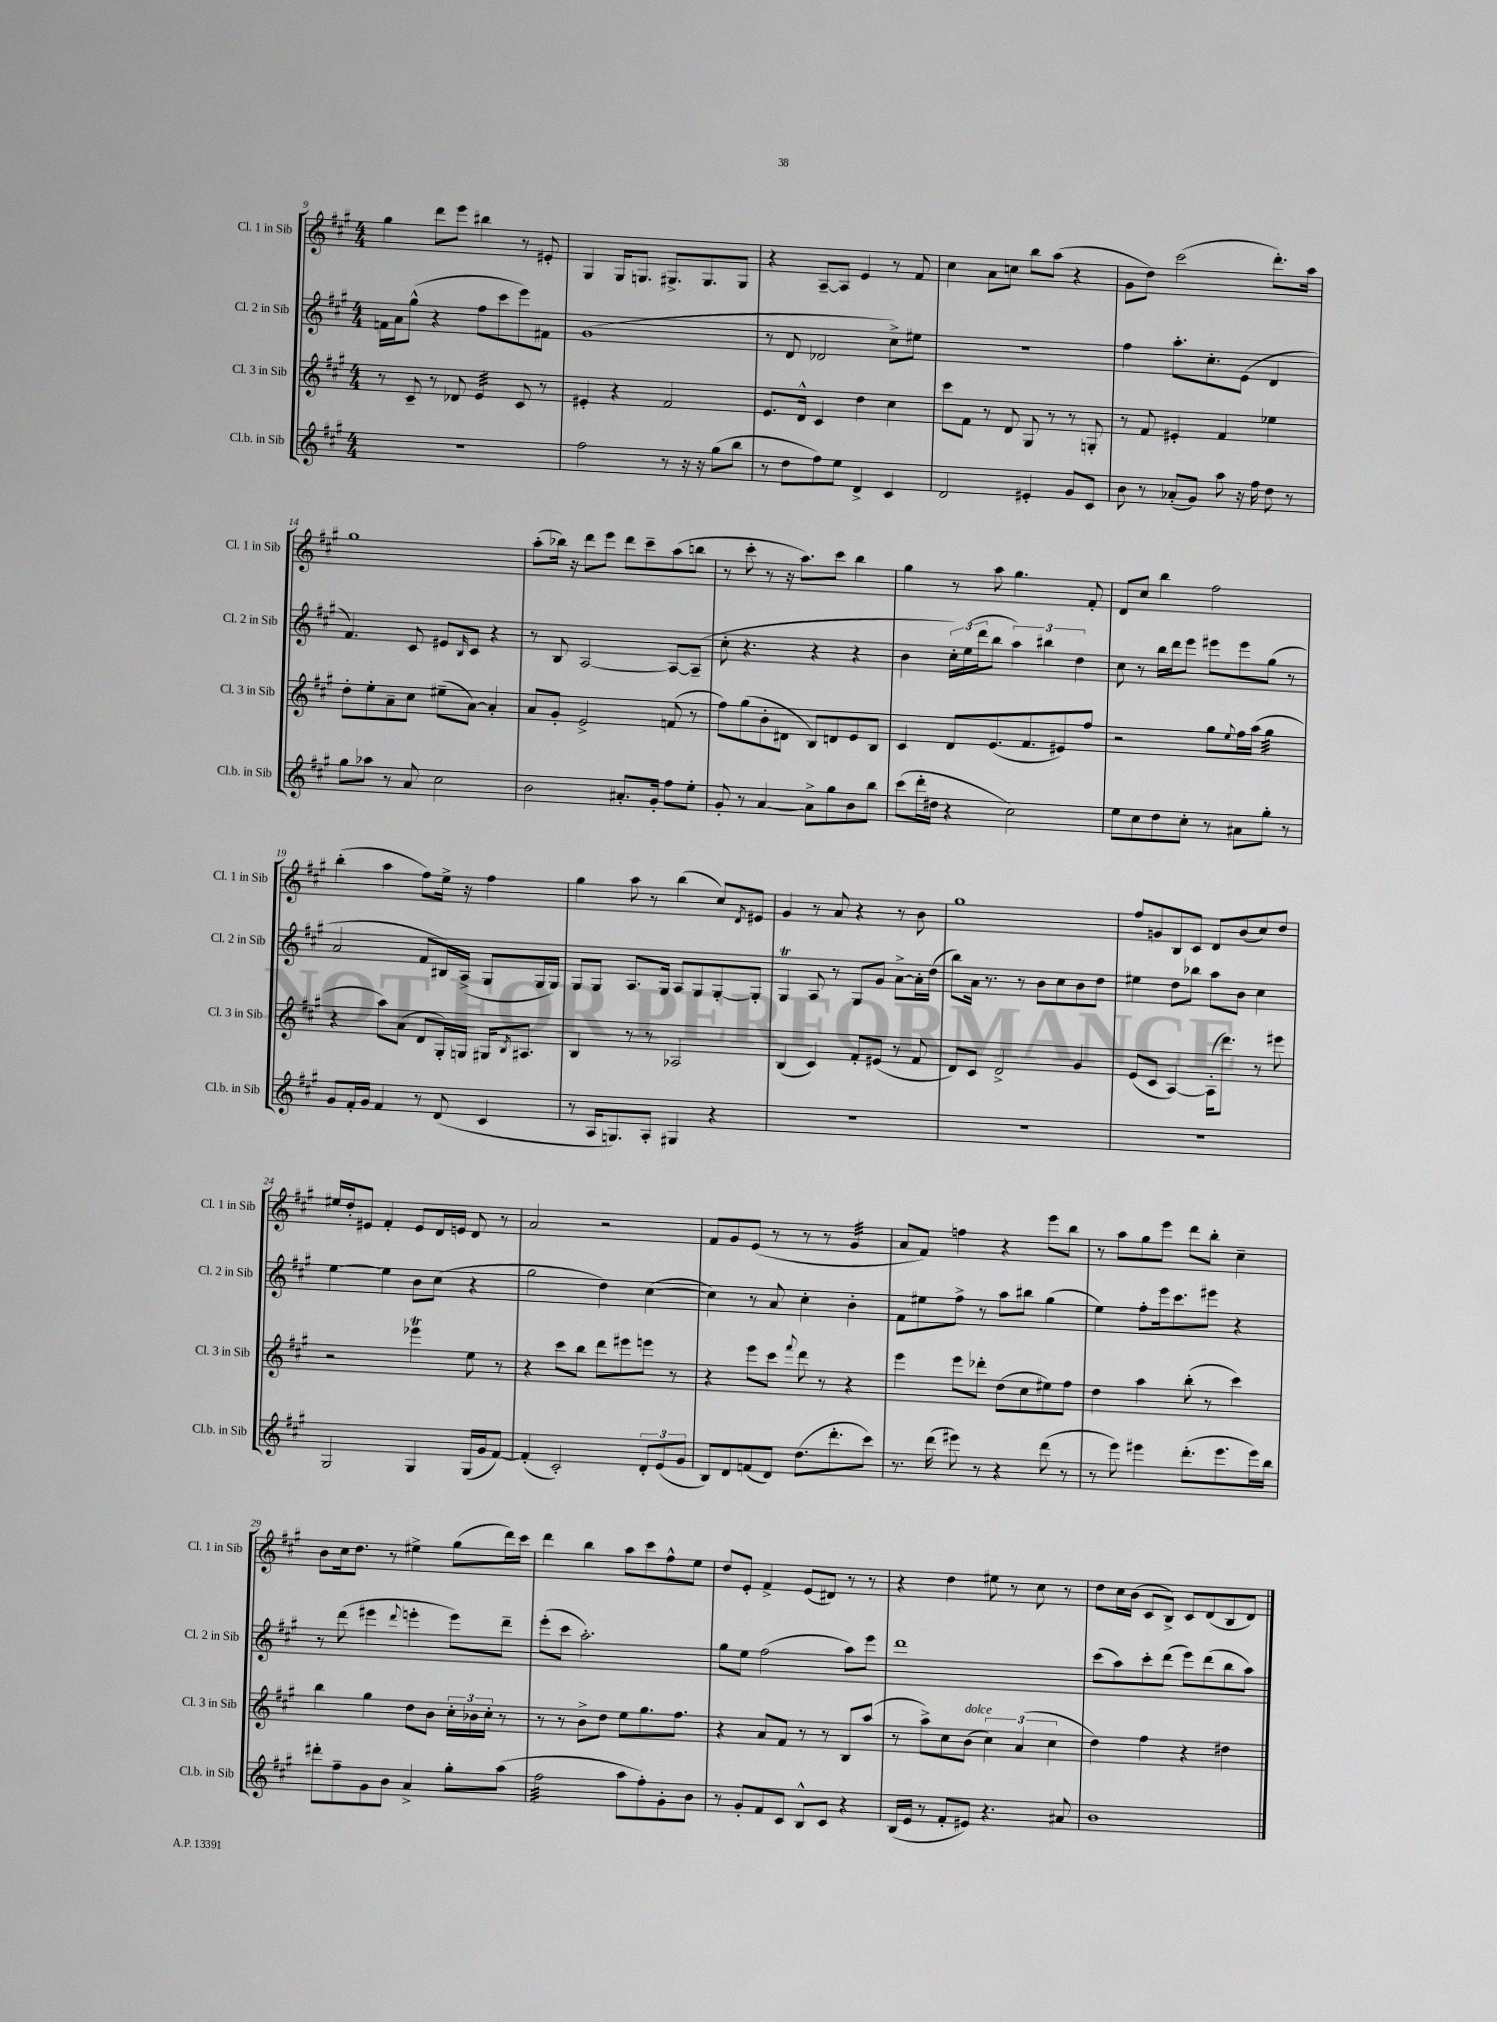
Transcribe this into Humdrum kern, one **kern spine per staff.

**kern	**kern	**kern	**kern
*staff4	*staff3	*staff2	*staff1
*clefG2	*clefG2	*clefG2	*clefG2
*k[f#c#g#]	*k[f#c#g#]	*k[f#c#g#]	*k[f#c#g#]
*M4/4	*M4/4	*M4/4	*M4/4
1r	8r	16f\LL	4gg#\
.	.	16a\J	.
.	8c#~/	(8gg#^^\J	.
.	8r	4r	8ddd\L
.	8d-/	.	8eee\J
.	4e/	8ff#\L	4bb#\
.	.	8ccc#\	.
.	8c#/	8eee\)	8r
.	8r	8f#\J	8e#'/
=	=	=	=
2ff#\	4e#'/	(1g#	4G#/
.	4r	.	16G#/LK
.	.	.	8.G/J
8r	2f#/	.	8.G#^/L
16r	.	.	.
16r	.	.	8.G#/
(8gg#\L	.	.	.
8bb\J	.	.	8G#/J
=	=	=	=
8r	8.e/L	8r	4r
8dd\L	.	8d/	.
.	16d^^/Jk	.	.
8ff#\)	4c#/	2d-/	[8A~/L
8ee\J	.	.	8A/]J
4d^/	4dd\	.	4e/
4c#/	4cc#\	8cc#^\L)	8r
.	.	8ee#\J	8f#/
=	=	=	=
2d/	8ccc#\L	1r	4cc#\
.	8f#\J	.	.
.	8r	.	8a\L
.	8d/	.	8cc\J
4e#'/	8G#/	.	8bb\L
.	8r	.	(8aa\J
8g#/L	8r	.	4r
8c#/J	8G'/	.	.
=	=	=	=
8b\	8r	4ff#\	8g#\L
8r	8f#/	.	8dd\J)
(8a-'/L	4e#'/	8.aa'\L	(2ccc#\
8g#/J)	.	.	.
.	.	8.cc#'\	.
8aa\	4f#/	.	.
16r	.	(8e\J	.
16ff#\	.	.	.
8dd\	4ee-\	4d/	8.ddd'\L)
8r	.	.	.
.	.	.	16aa\Jk
=	=	=	=
8gg#\L	8dd'\L	4.f#/)	1gg#
8aa-\J	8ee'\	.	.
8r	8a~\	.	.
8a/	8cc#\J	8c#/	.
2cc#\	(8ee#~\L	8e#/L	.
.	.	16qqB/	.
.	[8a\J)	8c#/J	.
.	4a'/]	4r	.
=	=	=	=
2b\	8a/L	8r	(8aa'\L
.	8g#'/J	8B/	16bb-\Jk)
.	.	.	16r
.	2e^/	[2A/	8ddd\L
.	.	.	8eee\J
8.a#'/L	.	.	8ddd\L
.	.	.	8ccc#~\
16g#'/Jk	.	.	.
8ff#\L	(8f/	8A/_L	(8aa\
8ee'\J	8r	(8A~/]J	8bb\J
=	=	=	=
8g#'/	8ff#\L)	8cc#'\	8r
8r	(8gg#\	4.r	8ccc#'\
[4a/	8b'\	.	8r
.	8d#\J	.	16r
.	.	.	8.aa\L)
8a^\]L	8B/L)	4r	.
8gg#\	8d/	.	8ccc#\J
8b\	8e/	4r	4bb\
8bb\J	8B/J	.	.
=	=	=	=
(8ccc#\L	4c#/	4b\	4gg#\
16ddd'\L	.	.	.
16dd#\JJ	.	.	.
4r	8d/L	24cc#'\LL)	8r
.	.	(24ee\	.
.	.	24ddd\J	.
.	(8.e/	8bb\J	8aa\
2cc#\)	.	6aa\)	4.gg#\
.	8.f#/	.	.
.	.	6bb#\	.
.	8e#/)	.	.
.	.	6dd\	.
.	8ff#/J	.	8f#'/
=	=	=	=
8ee\L	2r	8cc#\	8d/L
8cc#\	.	8r	8cc#/J
8dd\	.	16bb\LL	4bb\
.	.	16ddd\J	.
8cc#'\J	.	8eee\J	.
8r	8gg#\L	8eee#\L	2ff#\
.	8qqee/	.	.
8a#\L	16ff#\L	8eee#\	.
.	(16aa\JJ	.	.
8gg#'\J	4gg#\	(8gg#\J	.
8r	.	8r	.
=	=	=	=
8g#/L	4r	2a/	(4bb'\
16f#'/L	.	.	.
16g#/JJ	.	.	.
4f#/	8aa\L)	.	4aa\
.	(8a\J	.	.
8r	8d/L	8f#/L	8ff#\L)
(8d/	16G#'/L)	16B#/L)	16ee^\Jk
.	16G/JJ	(16A^/JJ	16r
4c#/	16G#/LK	8G#/L	4ff#\
.	8qB/	.	.
.	8.A#/J	.	.
.	.	16G#/L	.
.	.	16G#/JJ)	.
=	=	=	=
8r	4B/	8G#/L	4gg#\
16A/LK	.	8G#/J	.
8.G/)	.	.	.
.	8r	8.A/L	8aa\
8A'/J	8r	.	8r
.	.	16G#/Jk	.
4G#/	2A-/	8A/L	(4bb\
.	.	8G#/	.
4r	.	[8G#'/	8cc#/L)
.	.	.	8qd/
.	.	8G#'/]J	8e#/J
=	=	=	=
1r	(4B/	4G#/	4g#/
.	4c#/)	8A/	8r
.	.	8r	8a/
.	8f#'/L	8G#/L	4r
.	(8e#/J	8g#/J	.
.	8r	[8a^\L	8r
.	8f#/	16a'\]L	8b\
.	.	(16dd\JJ	.
=	=	=	=
1r	8d/L)	8bb\L)	1gg#
.	8c#/J	16a\Jk	.
.	.	8.r	.
.	2d^/	.	.
.	.	8r	.
.	.	8b\L	.
.	.	8cc#\	.
.	4g#/	8b\	.
.	.	8dd\J	.
=	=	=	=
1r	(8e/L	4ee#\	8ff#/L
.	8c#/J	.	8g/
.	[4A/)	8dd\L	8B/
.	.	8bb-\J	8c#/J
.	(16A'\]LK	8aa\L	8d/L
.	8.ddd\J)	.	.
.	.	8b\J	(8b/
.	8r	4cc#\	8cc#/)
.	8eee#\	.	8dd/J
=	=	=	=
2G#/	2r	[4ee\	16ee#/LL
.	.	.	16dd'/J
.	.	.	8e#/J
.	.	4ee\]	4f#'/
4G#/	4eee-\	8b\L	8e#/L
.	.	(8cc#\J	16d/L
.	.	.	16e/JJ
(16G#/LL	8ee\	4r	8d/
16g#/J	.	.	.
[8f#/J)	8r	.	8r
=	=	=	=
(4f#'/]	4r	2gg#\	2a/
2c#'/)	8ccc#\L	.	.
.	8bb\J	.	.
.	8ddd\L	4dd\)	2r
.	8eee#\	.	.
12d'/L	8eee\J	([4cc#\	.
(12e/	.	.	.
.	8r	.	.
12g#/J	.	.	.
=	=	=	=
8B/L)	4r	4cc#\])	8f#/L
8d/	.	.	8g#/
(8f/	8eee\L	8r	(8e/J
8d/J)	8ccc#\J	8a/	8r
.	8qqfff#/	.	.
(8.dd\L	8ddd\	4cc#'\	8r
.	8r	.	8r
8.ddd'\	.	.	.
.	4r	4b'\	4g#/
8ccc#\J)	.	.	.
=	=	=	=
8.r	4eee\	8f#\L	8a/L
.	.	8ee#\	8f#/J)
(16ddd\	.	.	.
8eee#\)	8eee\L	8ff#^\J	4ff\
8r	8ddd-'\J	8r	.
4r	(8dd\L	8aa\L	4r
.	8cc#\	8bb#\J	.
(8ddd\	8ee#\)	(4gg#\	8eee\L
8r	8ff#\J	.	8bb\J
=	=	=	=
8r	4dd\	4ee\)	8r
8eee\)	.	.	8aa\L
4eee#\	4aa\	8ff#'\L	8gg#\
.	.	16eee\k	8eee\J
.	.	8.ccc#\	.
(8.ddd'\L	(8bb'\	.	8ddd\L
.	8r	8eee#\J	8bb'\J
8.eee#\	.	.	.
.	4ccc#\)	4r	4cc#~\
16eee#\L)	.	.	.
16bb\JJ	.	.	.
=	=	=	=
8ddd#'\L	4bb\	8r	8b\L
8ff#~\	.	(8ddd\	16cc#\k
.	.	.	8.dd\J
8g#\	4gg#\	4eee#\	.
8b\J	.	.	8r
.	.	8qqddd/	.
4a^/	8dd\L	4eee'\	4ee#^\
.	8b\J	.	.
8gg#'\L	24cc#'\LL	8eee\L)	(8gg#\L
.	24b-\	.	.
.	24cc#'\JJ	.	.
(8aa\J	8r	8ddd~\J	16ddd\L)
.	.	.	16ccc#\JJ
=	=	=	=
2ff#\	8r	(8eee'\L	4ddd\
.	8r	8ccc#\J	.
.	8b^\L	2.aa'\)	4bb\
.	8dd\J	.	.
8aa\L	8ee\L	.	8aa\L
8ff#'\)	8.gg#\	.	8ccc#\
8g#'\	.	.	8ff#^^\
.	8.ff#\J	.	.
8b\J	.	.	8ee\J
=	=	=	=
8r	4r	8gg#\L	8dd/L
8g#'/L	.	8ee\J	8e'/J
8f#/	8a/L	(2ff#\	4f#^/
8c#/J	8f#/J	.	.
8B^^/L	8r	.	(8e/L
8c#/J	8r	.	8d#/J)
4r	8B/L	8aa\L)	8r
.	(8aa/J	8eee\J	8r
=	=	=	=
(16B/LL	8r	1ddd	4r
16e/JJ	.	.	.
8r	8aa^\L)	.	.
8f#'/L	8cc#\	.	4dd\
8e#/J)	(8b\J	.	.
4.r	6cc#\)	.	8ee#\
.	.	.	8r
.	(6a/	.	.
.	.	.	8cc#\
.	6cc#\	.	.
8a#/	.	.	8r
=	=	=	=
1b	4dd\)	(8ccc#\L	8dd\L
.	.	8aa\)	16cc#\L
.	.	.	(16b\JJ
.	4ff#\	8ccc#'\	8c#/L
.	.	(8ddd\J	8B^/J)
.	4r	8eee\L)	8c#/L
.	.	(8ddd\	(8d/
.	4dd#\	8bb\	8B/
.	.	8aa\J)	8d/J)
==	==	==	==
*-	*-	*-	*-
